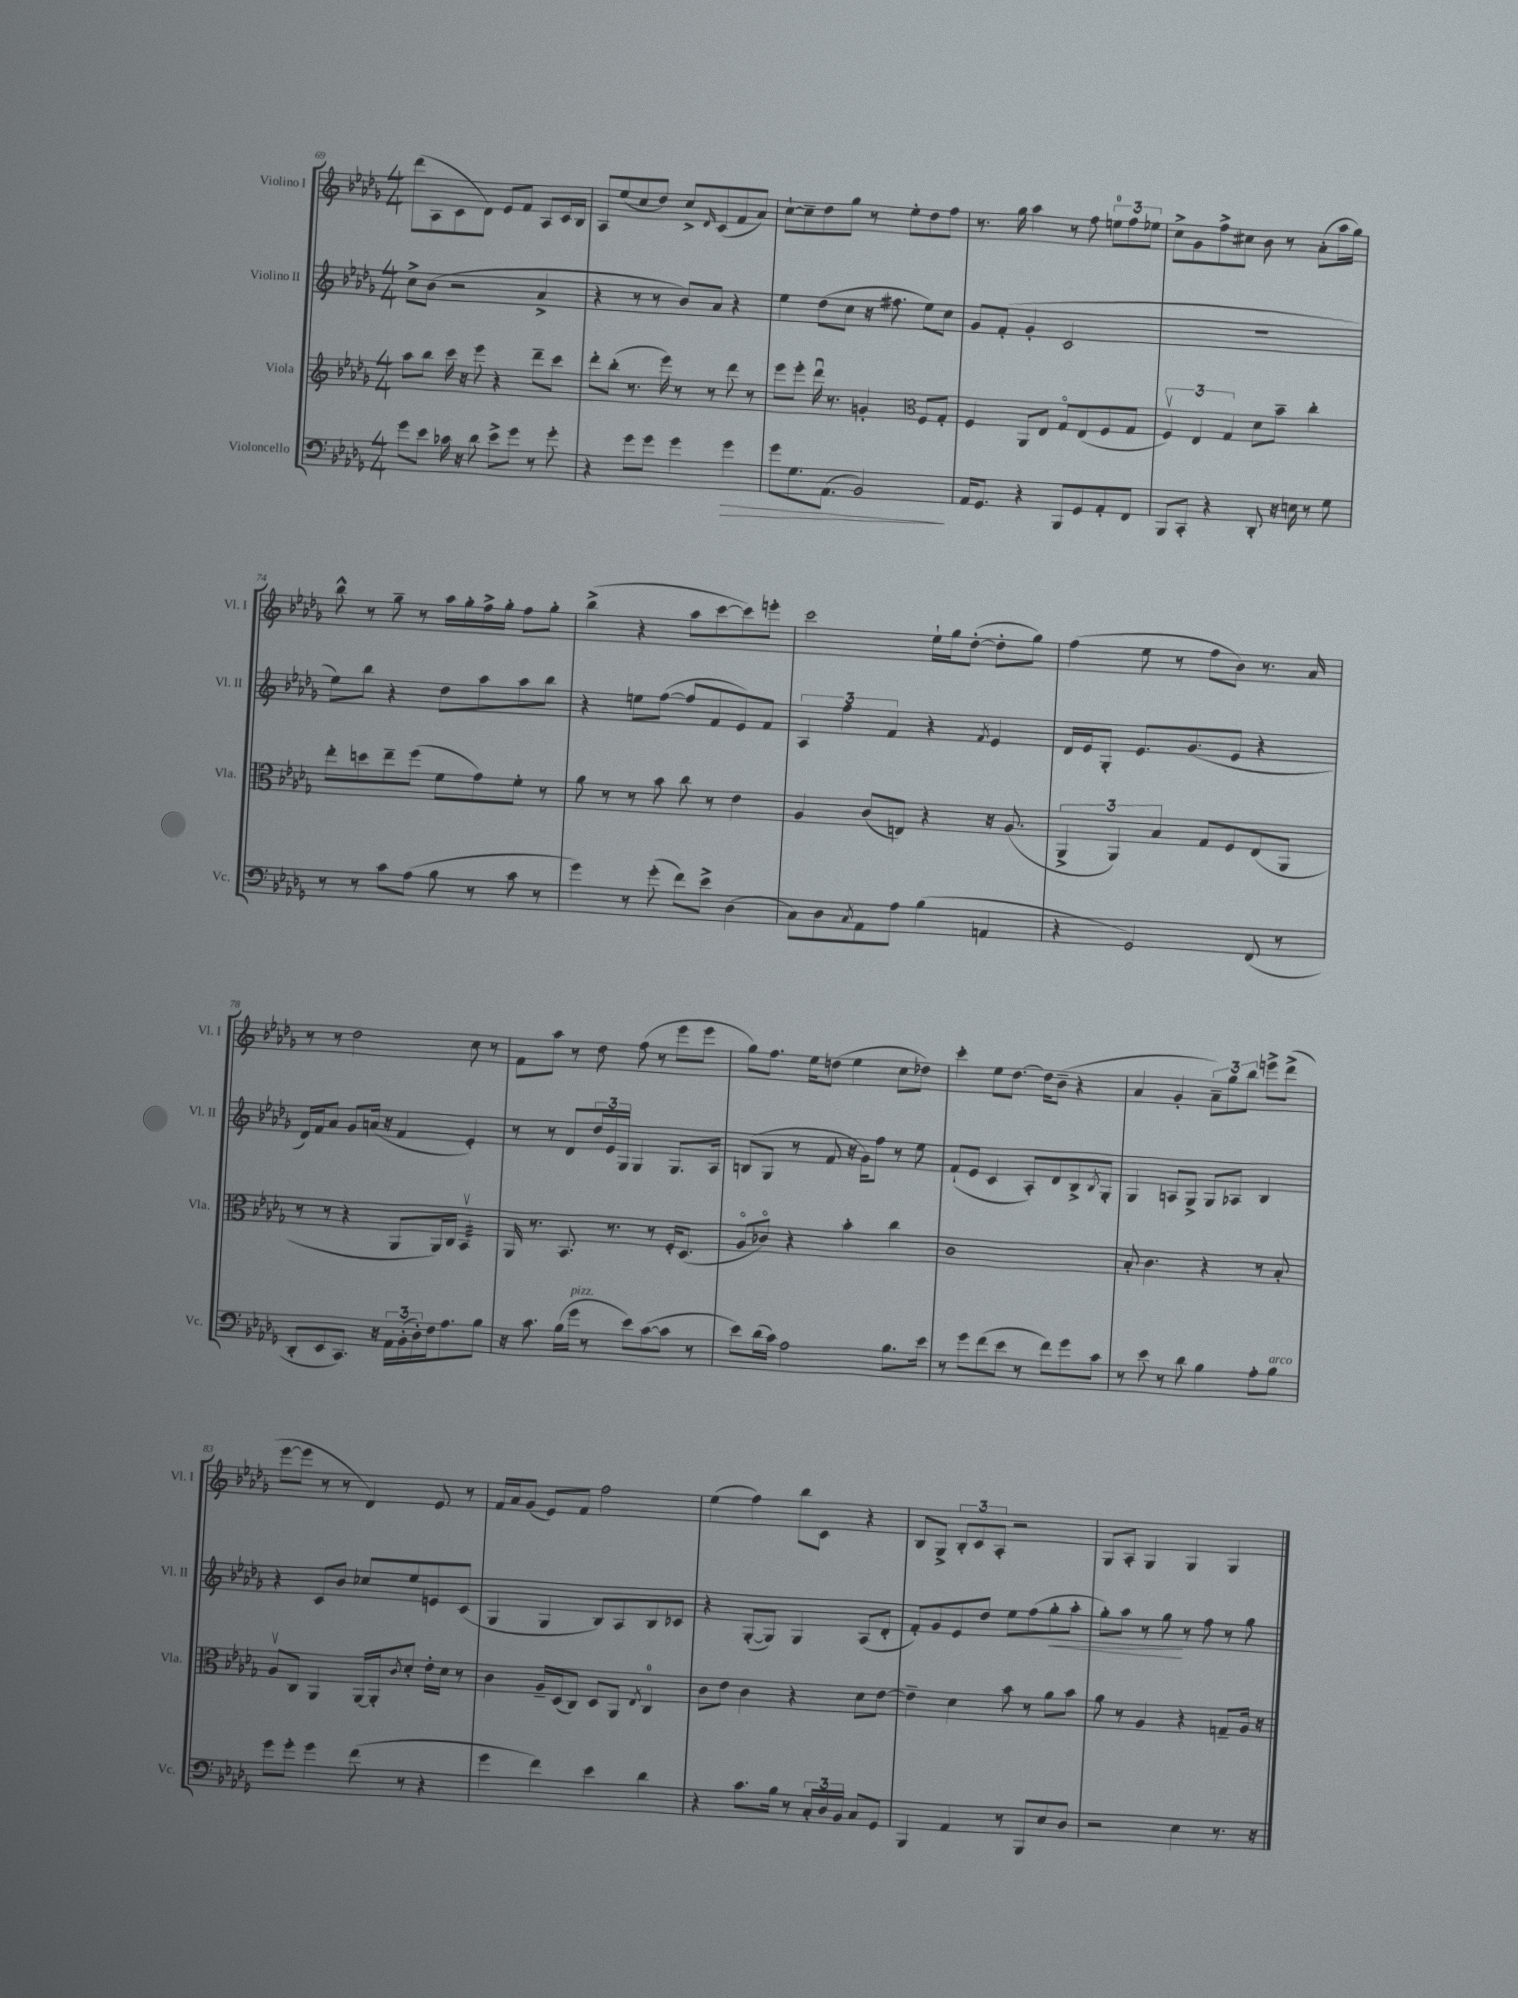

**kern	**kern	**kern	**kern
*staff4	*staff3	*staff2	*staff1
*clefF4	*clefG2	*clefG2	*clefG2
*k[b-e-a-d-g-]	*k[b-e-a-d-g-]	*k[b-e-a-d-g-]	*k[b-e-a-d-g-]
*M4/4	*M4/4	*M4/4	*M4/4
8g-\L	8aa-\L	8cc^\L	(8ddd-\L
8e-\J	8bb-\J	(8b-\J	8A-\
16c-\	16ccc\	2r	8c\
16r	16r	.	.
8d-\	8eee-\	.	8d-\J)
8e-^\L	4r	.	8e-/L
8g-\J	.	.	8f/J
8r	8ddd-~\L	4a-^/	8A-/L
8g-'\	8ccc\J	.	16c/L
.	.	.	16B-/JJ
=	=	=	=
4r	8ddd-'\L	4r	8A-/L
.	(8bb-'\J	.	(8ee-/
8g-\L	8.r	8r	8cc/
8g-\J	.	8r	8dd-/J)
.	16eee-\)	.	.
4g-\	8r	8b-/L)	8cc^/L
.	.	.	16qqd-/
.	8r	8a-/J	(8c/
4g-\	8ddd-\	4r	8f/
.	8r	.	8a-/J)
=	=	=	=
8g-\L	8eee-\L	4ee-\	[8cc`\L
8.G-\	8eee-'\J	.	8cc~\]
.	16ddd-u\	(8dd-\L	8dd-\
(8.AA-\J	8.r	.	.
.	.	8cc\J	8gg-\J
2BB-/)	4g'/	16r	8r
.	.	8.ff#\	.
.	.	.	8ee-'\L
*	*clefC3	*	*
.	8F/L	8ee-\L)	8dd-\
.	8G-'/J	8cc\J	8ff\J
=	=	=	=
16AA-/LK	4F/	8g-/L	8.r
8.GG-/J	.	.	.
.	.	(8f'/J	.
.	.	.	16gg-\
4r	8AA-/L	4g-'/	4aa-\
.	8E-/J	.	.
8BBB-/L	8G-o/L	2c/	8r
8GG-/	(8E-/	.	8ff\
8AA-'/	8F/	.	12ee\L
.	.	.	12ff\
8FF/J	8G-/J	.	.
.	.	.	12ee-\J
=	=	=	=
8BBB-/L	6Fv/)	1r	8cc^\L
8CC'/J	.	.	8g-\
.	6E-/	.	.
4r	.	.	8ff^\
.	6G-/	.	.
.	.	.	8cc#\J
8DD-'/	8d-\L	.	8b-\
16r	8b-~\J	.	8r
16E\	.	.	.
8r	4cc'\	.	(8a-'\L
8G-\	.	.	16aa-\L
.	.	.	16gg-\JJ)
=	=	=	=
8r	8ee-'\L	8ee-\L)	8bb-^^\
8r	8dd\	8bb-\J	8r
8c\L	8ee-~\	4r	8gg-~\
(8A-\J	(8ff\J	.	8r
8B-\	8f\L	8dd-\L	16aa-\LL
.	.	.	16gg-'\
8r	8g-\)	8aa-\	16ff^\
.	.	.	16gg-'\JJ
8c\	8f'\J	8aa-\	8ff\L
8r	8r	8bb-\J	8gg-'\J
=	=	=	=
4g-\)	8a-\	4r	(4bb-^\
.	8r	.	.
8r	8r	8ee\L	4r
(8g-'\	8b-\	([8ff\J	.
8f\L)	8cc\	8ff/]L	8aa-\L
8e-^\J	8r	8f/	[8ccc\
(4D-\	4e-\	8e-/)	8ccc\])
.	.	8f/J	8eee'\J
=	=	=	=
8C\L)	4A-/	6A-/	2ccc\
8D-\	.	.	.
.	.	6ff\	.
8qC/	.	.	.
8AA-\	(8c/L	.	.
.	.	6f/	.
8A-\J	8E/J)	.	.
(4B-\	4r	4r	16ee-`\LL
.	.	.	16gg-\J
.	.	.	([8dd-'\J
.	.	8qf/	.
4AA/	16r	4e-/	8dd-'\]L
.	(8.A-/	.	.
.	.	.	8gg-\J)
=	=	=	=
4r	6AA-^/	16d-/LL	(4ff\
.	.	16e-/J	.
.	.	8G-'/J	.
.	6AA-/)	.	.
2GG-/)	.	8.e-/L	8ee-\
.	6B-/	.	.
.	.	.	8r
.	.	(8.g-/	.
.	8G-/L	.	8ff\L
.	8F/	8e-/J	8b-\J)
(8FF/	(8E-/	4r	8.r
8r	8AA-/J	.	.
.	.	.	16a-/
=	=	=	=
8DD-'/L	8r	16d-/LL)	8r
.	.	16f/J	.
8EE-/	8r	8a-/J	8r
8.CC/J)	4r	8g-/L	2dd-\
.	.	(16a/Jk	.
16r	.	16r	.
24AA-\LL	8AA-/L	4f/	.
(24BB-'\	.	.	.
24D-'\)	.	.	.
16F\J	16AA-/L)	.	.
8.A-\	16C/JJ	.	.
.	4BB-v/	4e-'/)	8cc\
8B-\J	.	.	8r
=	=	=	=
16r	16AA-/	8r	8f\L
8.c\	8.r	.	.
.	.	8r	8aa-\J
(16B-\LL	8.BB-/	8d-/L	8r
16g-\JJ	.	.	.
8r	.	24dd-/L	8dd-\
.	.	24e-/	.
.	8.r	.	.
.	.	24G-/JJ	.
8e-\L)	.	4G-/	(8ff\
([8c\	8r	.	8r
8c\]J	16F'/LK	8.G-/L	8eee-\L
.	(8.D-/J	.	.
8r	.	.	8eee-\J
.	.	16A-/Jk	.
=	=	=	=
8e-\L)	8A-o/L	(8B/L	8gg-\L)
(16d-\L	8c-o/J)	8G-/J	8.ff\J
16c\JJ)	.	.	.
2A-\	4r	8r	.
.	.	.	16ee-\LK
.	.	8f/	(8dd\J
.	4b-'\	16r	4ee-\
.	.	16g-\LK)	.
.	.	8ff\J	.
8.B-\L	4cc\	8r	8cc\L
.	.	8ee-\	8dd-\J)
16e-\Jk	.	.	.
=	=	=	=
8r	1c	(8f`/L	4ccc'\
8g-\L	.	8e-/J	.
(8f\	.	4c/	8ee-\L
8e-\J	.	.	[8.dd-\J
8r	.	8A-'/L)	.
.	.	.	16dd-\]LK
8f\L)	.	8d-/	(8b-~\J
8g-\	.	8B-^/	4r
.	.	8qB-/	.
8c\J	.	8G-'/J	.
=	=	=	=
8r	8B-'/	4G-/	4a-/
8e-\	4.c\	.	.
8r	.	8A/L	4g-'/
8d-\	.	8G-^/J	.
4B-\	4r	8G-/L	12a-~\L)
.	.	.	12gg-\
.	.	8A-/J	.
.	.	.	12bb-\J
8A-'\L	8r	4B-/	8eee^\L
8B-\J	8B-'/	.	(8ddd-^\J
=	=	=	=
8g-\L	8A-v/L	4r	[8eee-\L
8g-'\J	8C/J	.	8eee-\]J
4g-\	4AA-/	8c/L	8r
.	.	8b-/J	8r
(8f\	[16AA-/LL	8cc-/L	4d-/)
.	16AA-'/]J	.	.
.	8qc/	.	.
8r	8d-'/J	8ee-/	.
4r	16e-'\LL	8e/	8e-/
.	16d-\JJ	.	.
.	8r	(8c/J	8r
=	=	=	=
4g-\	4c\	4G-/	16f/LL
.	.	.	16a-/J
.	.	.	(8g-/J
4f\)	16A-~/LL	4G-/	8e-/L)
.	(16D-/J	.	.
.	8C/J)	.	8f/J
4e-\	8D-/L	8B-/L)	2ff\
.	8AA-/J	8A-/	.
.	8qE-/	.	.
4d-\	4C/	8B-/	.
.	.	8c-/J	.
=	=	=	=
4r	8c\L	4r	(4ee-\
.	8e-\J	.	.
8.c\L	4c\	([8G-'/L	4ff\)
.	.	8G-/]J)	.
16B-\Jk	.	.	.
8r	4r	4G-/	8bb-\L
24C'/LL	.	.	8c\J
24D-/	.	.	.
24BB-/JJ	.	.	.
8C/L	8d-\L	(8A-/L	4r
8GG-/J	[8e-\J	8d-'/J	.
=	=	=	=
4BBB-/	4e-~\]	8f'/L)	8B-/L
.	.	8g-/	8G-^/J
4AA-/	4d-\	8e-/	12B-'/L
.	.	.	12c/
.	.	8dd-/J	.
.	.	.	12A-'/J
8r	8b-\	8ee-\L	2r
8BBB-/L	8r	(8ff\	.
8E-/	8a-\L	8gg-'\	.
8D-/J	8b-\J	8aa-'\J	.
=	=	=	=
2r	8a-\	8gg-'\L)	8G-/L
.	8r	8aa-\J	8A-'/J
.	4A-/	8r	4G-/
.	.	8gg-\	.
4E-\	4r	8r	4G-/
.	.	8ff\	.
8.r	8G~/L	8r	4G-/
.	16A-/Jk	8gg-\	.
16r	16r	.	.
==	==	==	==
*-	*-	*-	*-
